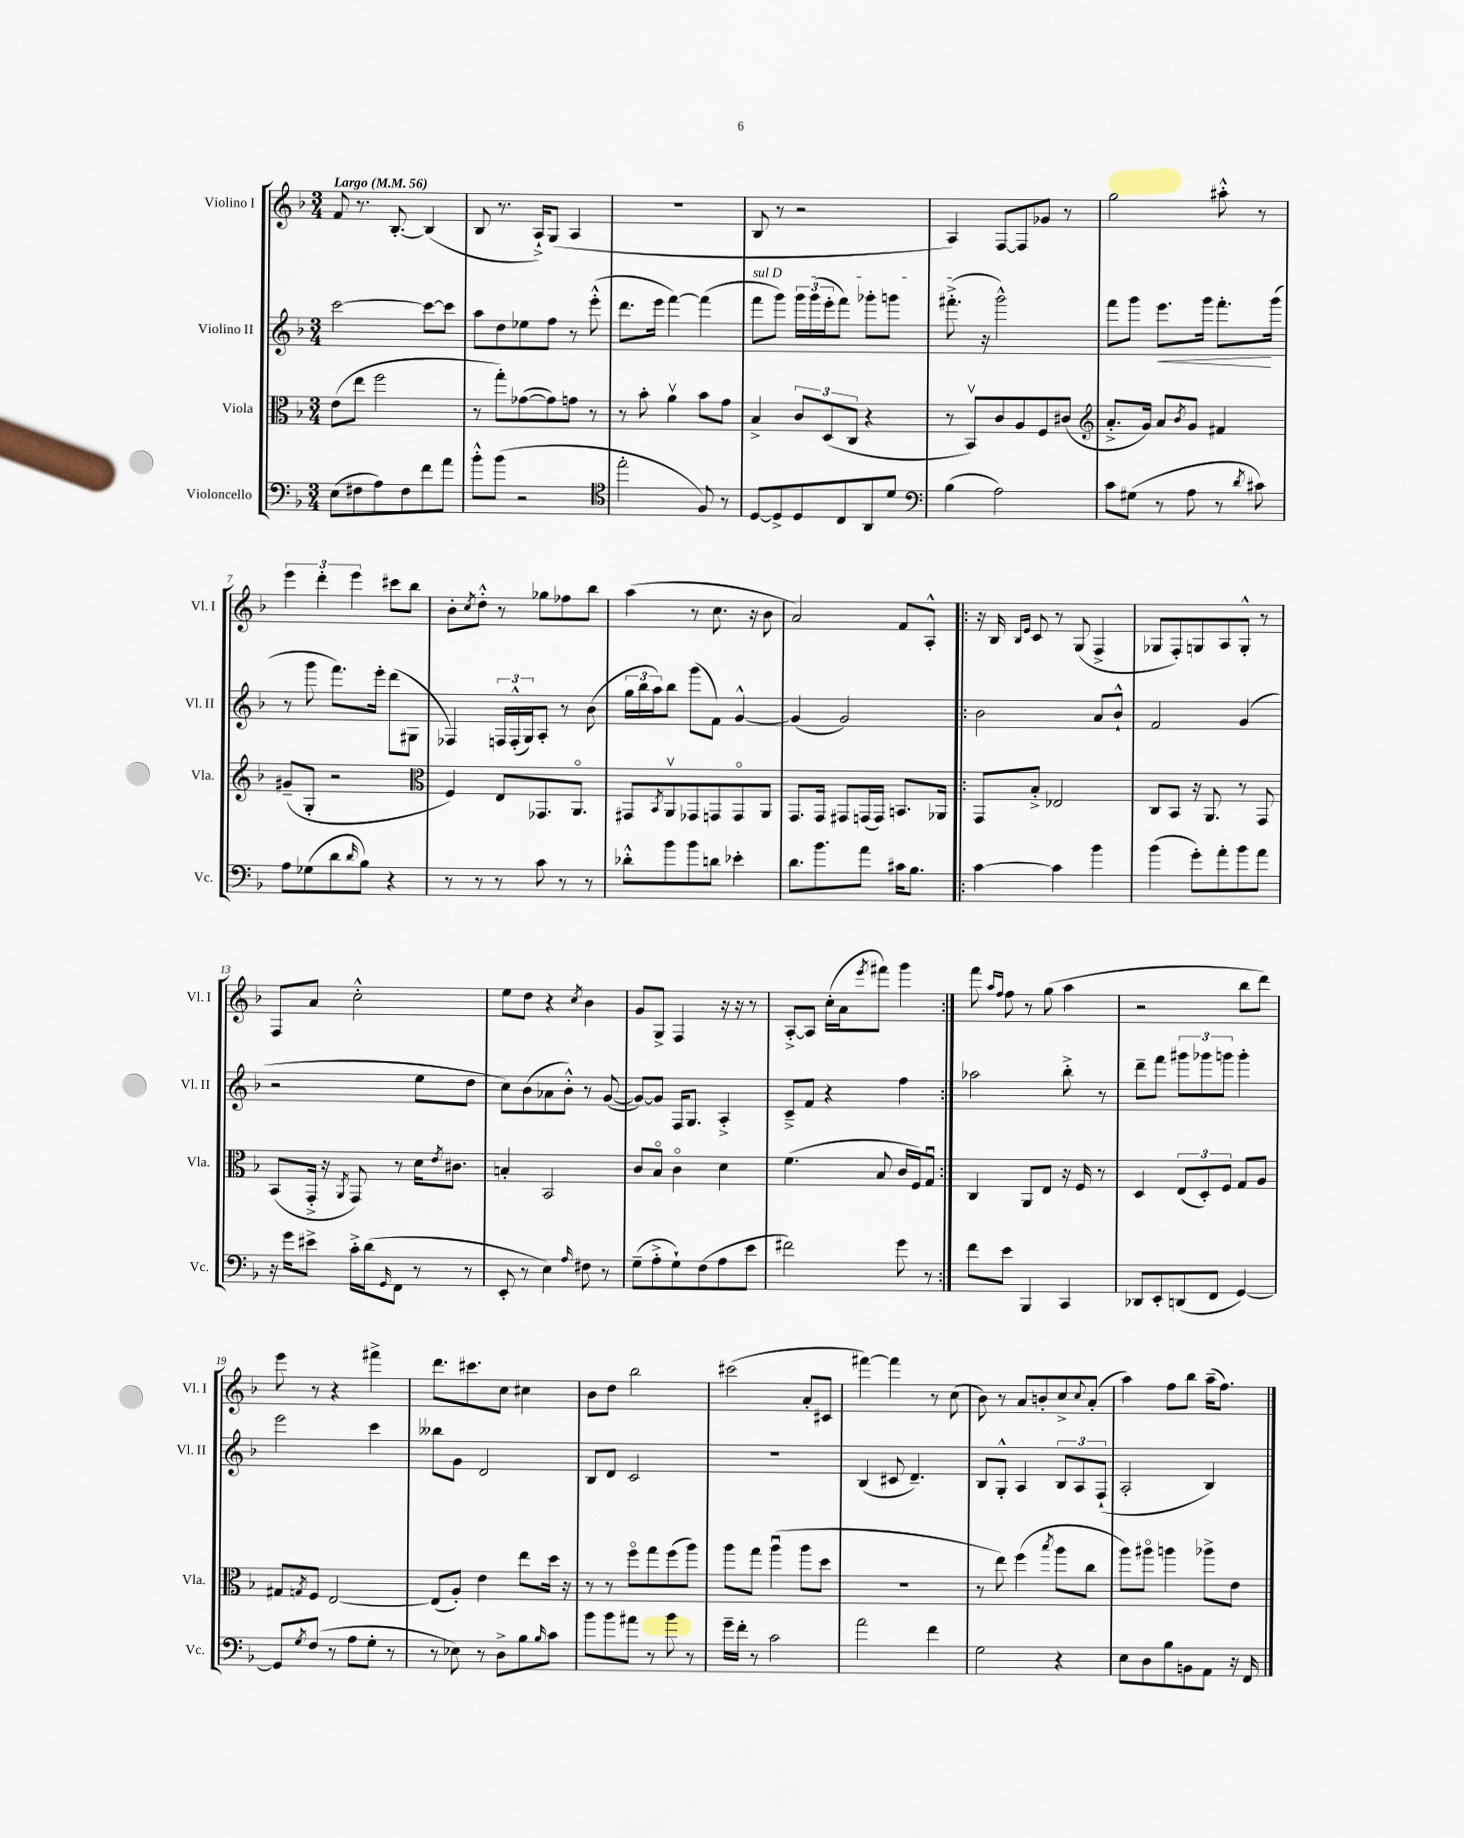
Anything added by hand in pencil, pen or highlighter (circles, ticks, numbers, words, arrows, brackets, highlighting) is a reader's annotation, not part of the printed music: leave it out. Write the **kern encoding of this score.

**kern	**kern	**kern	**kern
*staff4	*staff3	*staff2	*staff1
*clefF4	*clefC3	*clefG2	*clefG2
*k[b-]	*k[b-]	*k[b-]	*k[b-]
*M3/4	*M3/4	*M3/4	*M3/4
*MM56	*MM56	*MM56	*MM56
(8E\L	(8e\L	[2ccc\	8f/
8F#\	8ee\J	.	8.r
8A\)	2ff\	.	.
.	.	.	[8.B-'/
8F#\	.	.	.
8f\	.	8ccc\_L	(4B-/]
8a\J	.	8ccc\]J	.
=	=	=	=
8b-'^^\L	8r	8aa\L	8B-/
(8b-\J	8gg'\L)	8dd\	8.r
2r	([8g-\	8ee-\	.
.	.	.	16A`^/LK)
.	8g-\])	8ff\J	(8G/J
.	8g\J	8r	4A/
.	8r	(8eee'^^\	.
=	=	=	=
*clefC4	*	*	*
2ee'\	8r	8.ddd\L	2.r
.	8b-'\	.	.
.	.	16eee\Jk	.
.	4av\	[4fff\)	.
8F/)	8b-\L	(4fff\]	.
8r	8g\J	.	.
=	=	=	=
[8D/L	4B-^/	8fff\L	8B-/
8D^/]	.	8ggg\J)	8r
8D/	12c/L	24ggg\LL	2r
.	.	(24ggg\	.
.	(12D/	24eee'\J	.
8C/	.	8fff\J)	.
.	12C/J	.	.
8AA/	4r	8ggg-'\L	.
8d/J	.	8ggg\J	.
=	=	=	=
*clefF4	*	*	*
(4B-\	8r	(8.fff#'^\	4A/)
.	8BB-v/L)	.	.
.	.	16r	.
2A\)	8c/	2ggg^^\)	[8F/L
.	8A/	.	8F/]
.	8F/	.	8g-/J
.	(8c#/J	.	8r
=	=	=	=
*	*clefG2	*	*
8c\L	8.a'^/L	8fff\L	2gg\
(8G#\J	.	8ggg\J	.
.	16g/Jk)	.	.
8r	8a/L	8.eee\L	.
.	8qb-/	.	.
8A\	8g/J	.	.
.	.	16ggg\Jk	.
8r	4f#/	8.fff'\L	8aa#'^^\
8qd/	.	.	.
8c#\)	.	.	8r
.	.	(16ggg\Jk	.
=	=	=	=
8A\L	(8g#~/L	8r	6eee\
(8G-\	8G'/J	8ggg\	.
.	.	.	6ddd'\
8d\	2r	8.fff\L)	.
.	.	.	6eee\
16qqd/	.	.	.
8B-\J)	.	.	.
.	.	16eee'\Jk	.
4r	.	(8ddd\L	8ccc#\L
.	.	8G#\J	8bb-\J
=	=	=	=
*	*clefC3	*	*
8r	4F/)	4F-/)	8b-'\L
.	.	.	8qcc/
8r	.	.	8dd'^^\J
8r	8E/L	24F/LL	8r
.	.	(24F'^^/	.
.	.	24G/J)	.
8c\	8.GG-/	8A'/J	8gg-\L
8r	.	8r	8ff-\
.	8.AAo/J	.	.
8r	.	(8b-\	8bb-\J
=	=	=	=
8d-'^^\L	8GG#/L	24gg\LL	(4aa\
.	.	24bb-\	.
.	.	24aa\J)	.
.	8qBB-/	.	.
8b-\	8AAv/	8bb-\J	.
8b-\	8GG-/	(8ggg\L	8r
8d\J	8GG/	8f\J)	8.cc\
4e-'\	8GGo/	[4g^^/	.
.	.	.	16r
.	8AA/J	.	8b-\
=	=	=	=
8.d\L	8.GG/L	(4g/]	2a/)
8.b-\	16GG/Jk	.	.
.	8GG#/L	2g/)	.
8a\J	(16GG/L	.	.
.	16GG/JJ)	.	.
16c#\LK	8.BB/L	.	8f/L
8.B-\J	.	.	.
.	.	.	8A'^^/J
.	16AA-/Jk	.	.
=!|:	=!|:	=!|:	=!|:
[4c\	8GG/L	2b-\	16r
.	.	.	16B-/
.	.	.	16qqB-/LL
.	.	.	16qqe/JJ
.	8B-'^/J	.	8c/
4c\]	2E-/	.	8r
.	.	.	(8G/
4b-\	.	8a/L	4F^/
.	.	8b-`^^/J	.
=	=	=	=
(4b-\	8C/L	2f/	8G-/L
.	8BB-/J	.	8F'/)
8g'\L)	16r	.	8G/
.	8.AA/	.	.
8a'\	.	.	8A/
8b-\	8r	(4g/	8G'^^/J
8a\J	8GG/	.	8r
=	=	=	=
16r	(8BB-/L	2r	8F/L
16g\LK	.	.	.
8e#^\J	16GG'^/Jk	.	8a/J
.	16r	.	.
.	8qAA/	.	.
16c'^\LL	8GG/)	.	2cc'^^\
(16d\J	.	.	.
16qqGG/	.	.	.
8FF\J	8r	.	.
8r	16d\LK	8ee\L	.
.	8qe/	.	.
.	8.c#\J	.	.
8r	.	8dd\J	.
=	=	=	=
8EE'/	4B'/	8cc\L)	8ee\L
8r	.	(8b-\	8dd\J
4E\)	2BB-/	8a-\	4r
.	.	8b-'^^\J)	.
16qqA/	.	.	8qcc/
8F#\	.	8r	4b-\
8r	.	([8g/	.
=	=	=	=
(8G~\L	8c/L	8g/_L)	8g/L
8A'^\	8B-o/J	8g/]J	8G^/J
8G`\)	4co\	16F/LK	4F/
.	.	8.G/J	.
(8F\	.	.	.
8A\	4d\	4A'^/	16r
.	.	.	16r
8e\J	.	.	8r
=	=	=	=
2f#\)	(4.f\	8c~^/L	[8A'^/L
.	.	8f/J	8A/]J
.	.	4r	(16cc'\LL
.	.	.	16a\J
.	.	.	8qeee/
.	8B-/	.	8fff#\J)
8g\	16c/LL	4ff\	4ggg\
.	16F/J)	.	.
8r	8Gu/J	.	.
=:|!	=:|!	=:|!	=:|!
8f\L	4C/	2aa-\	8fff\
.	.	.	16qqaa/LL
.	.	.	16qqff/JJ
8e\J	.	.	8ff\
4BBB-/	8AA/L	.	8r
.	8E/J	.	(8gg\
4CC/	16r	8bb-'^\	4aa\
.	16F/	.	.
.	8r	8r	.
=	=	=	=
8DD-/L	4D/	8ddd~\L	2r
8EE'/	.	8fff\J	.
(8DD/	(12E/L	12ggg#\L	.
.	12D'/)	12ggg-\	.
8FF/J	.	.	.
.	12F/J	12ggg\J	.
[4GG/)	8G/L	4ggg'\	8bb-\L
.	8A/J	.	8ddd\J)
=	=	=	=
8GG/]L	8G#/L	2eee\	8eee\
8qG/	8qG/	.	.
(8F/J	8F/J	.	8r
8r	[2E/	.	4r
8A\L	.	.	.
8G'\J	.	4ccc\	4fff#^\
8r	.	.	.
=	=	=	=
8r	(8E/]L	8bb--\L	8.ddd\L
8E-\)	8A'/J)	8g\J	.
.	.	.	8.ccc#\
8r	4e\	2d/	.
8D^\L	.	.	8cc\J
8B-\	8ee\L	.	4cc#\
16qqB-/	.	.	.
8c\J	16dd\Jk	.	.
.	16r	.	.
=	=	=	=
8b-\L	8r	8B-/L	8b-\L
8b-\	8r	8d/J	8dd\J
8a#\J	8ffo\L	2c/	2bb-\
8r	8gg\	.	.
8b-\	(8ff\	.	.
8r	8aa\J)	.	.
=	=	=	=
16g~\LL	8aa\L	2.r	(2ccc#\
16f'\JJ	.	.	.
8r	8gg\J	.	.
2c\	(4aau\	.	.
.	8aa\L	.	8a'/L
.	8dd\J	.	8c#/J
=	=	=	=
2a\	2.r	(4B-/	[4fff#\)
.	.	8c#/	4fff#\]
.	.	4.d~/)	.
4f\	.	.	8r
.	.	.	(8cc\
=	=	=	=
2G\	8r	8B-/L	8b-\)
.	8ee\)	8G'^^/J	8r
.	(4ff\	4A/	8a/L
.	.	.	8b'/
.	8qbb-/	.	.
4r	8aa\L	12B-/L	8cc^/
.	.	12A/	.
.	.	.	8qqcc/
.	8cc\J	.	(8a'/J
.	.	(12F`/J	.
=	=	=	=
8E\L	8aa\L)	2A'/	4aa\)
8D\	8aa#o\J	.	.
8B-\	4aa\	.	8ff\L
8BB\	.	.	8bb-\J
8AA\J	8aa-^\L	4B-/)	(16aa~\LK
.	.	.	8.ff\J)
16r	8e\J	.	.
16FF/	.	.	.
==	==	==	==
*-	*-	*-	*-
